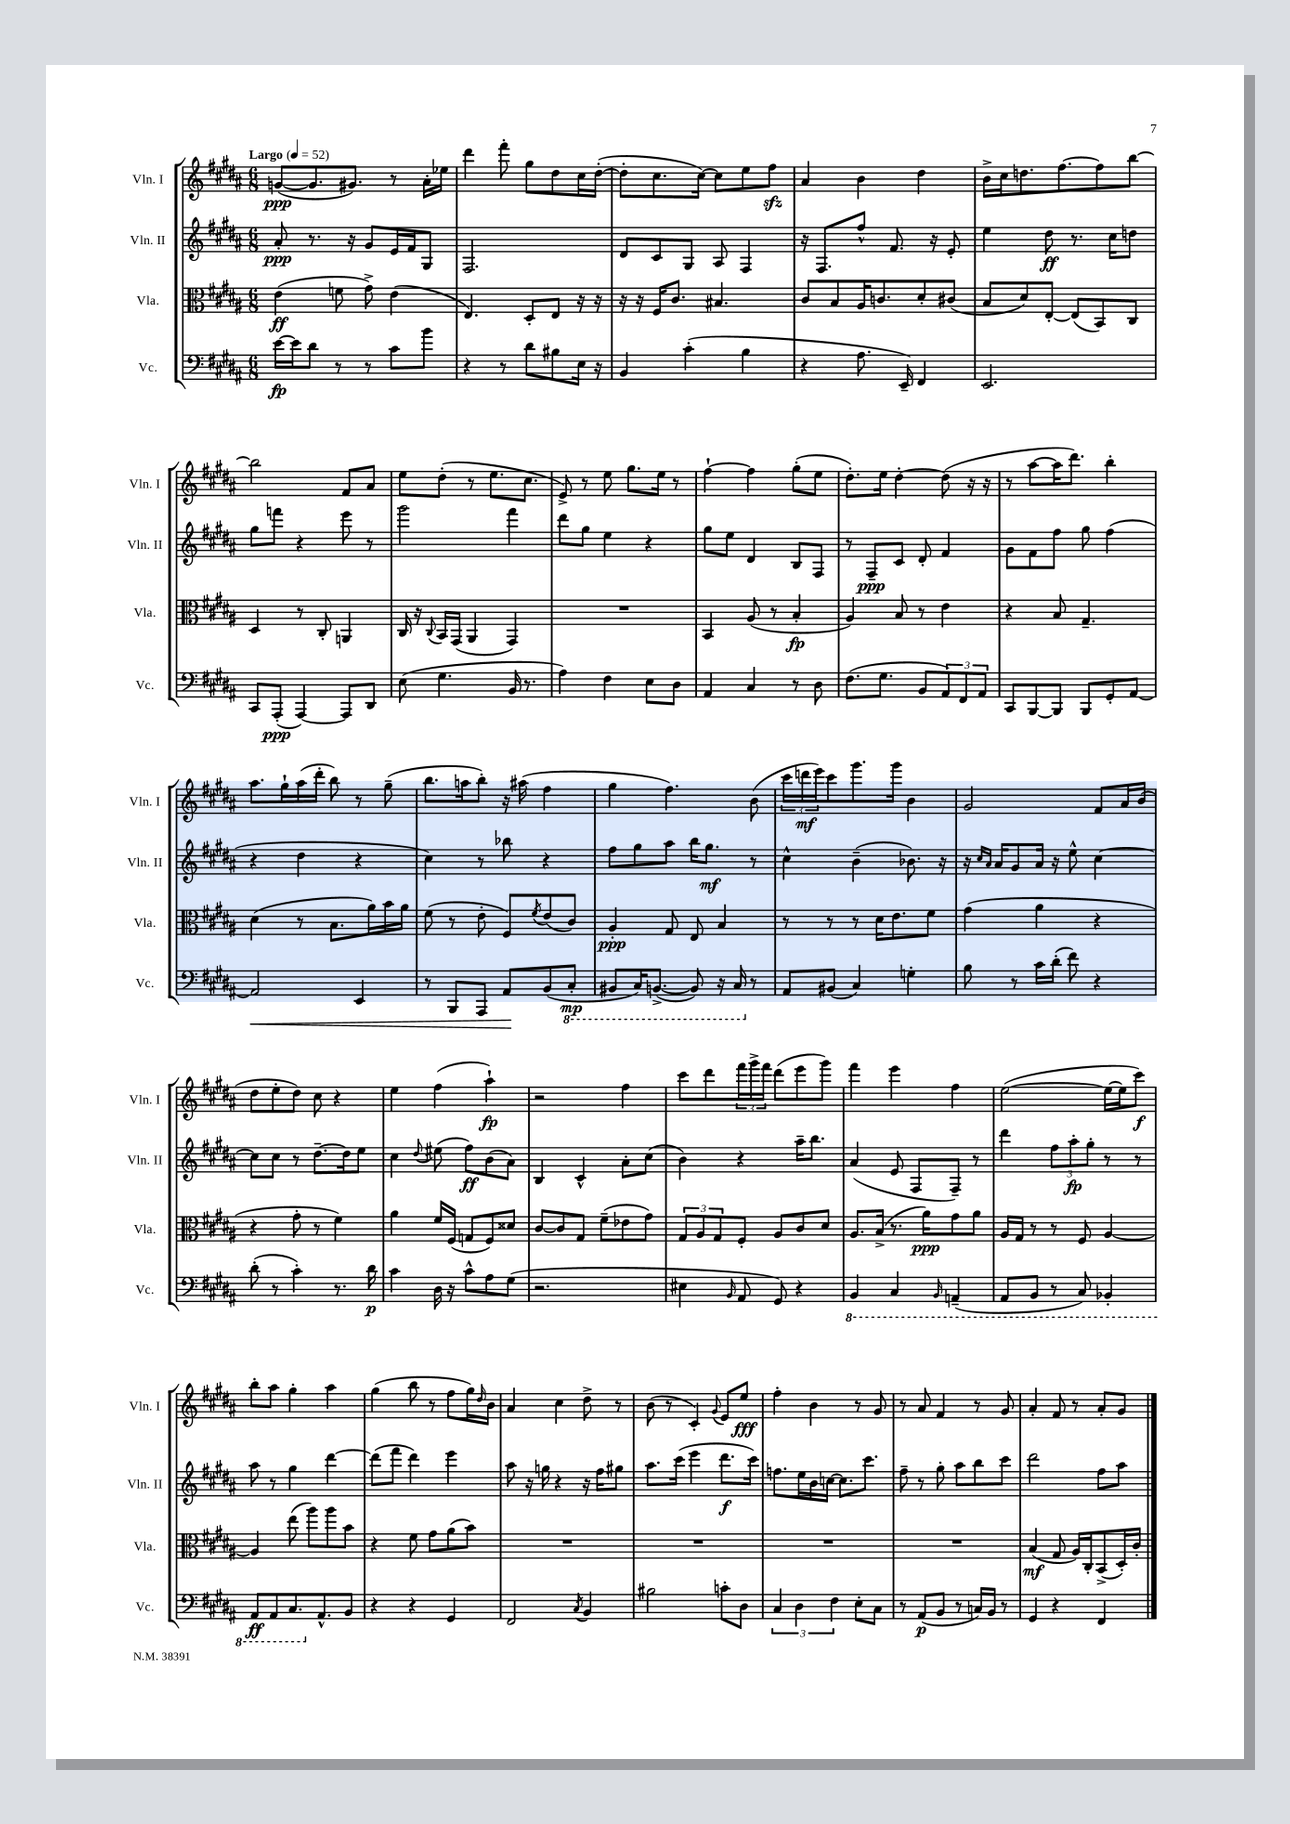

**kern	**kern	**kern	**kern
*staff4	*staff3	*staff2	*staff1
*clefF4	*clefC3	*clefG2	*clefG2
*k[f#c#g#d#a#]	*k[f#c#g#d#a#]	*k[f#c#g#d#a#]	*k[f#c#g#d#a#]
*M6/8	*M6/8	*M6/8	*M6/8
*MM52	*MM52	*MM52	*MM52
[16e	(4e	8a#'	([8g
16e]	.	.	.
8d#	.	8.r	8.g]
8r	8f	.	.
.	.	16r	8.g#)
8r	8g#^)	8g#	.
8c#	(4e	16e	8r
.	.	16f#	.
8b	.	8G#	16a#'
.	.	.	16ee-
=	=	=	=
4r	4.E)	2.F#	4ddd#
8r	.	.	8fff#'
8d#	8D#'	.	8gg#
8B#	8E	.	8dd#
16E	16r	.	16cc#
16r	16r	.	([16dd#'
=	=	=	=
4BB	16r	8d#	8dd#']
.	16r	.	.
.	16F#	8c#	8.cc#
.	8.c#	.	.
(4c#'	.	8G#	.
.	.	.	[16cc#)
.	4.B#	8A#	8cc#]
4B	.	4F#	8ee
.	.	.	8ff#
=	=	=	=
4r	8c#	16r	4a#
.	.	8.F#	.
.	8B	.	.
8.A#	16A#	8ff#^^	4b
.	8.c	.	.
.	.	8.f#	.
16EE~)	.	.	.
4FF#	8d#'	.	4dd#
.	.	16r	.
.	(8c#	8e'	.
=	=	=	=
2.EE	8B	4ee	16b^
.	.	.	16cc#
.	8d#)	.	8.dd
.	[8E'	8dd#	.
.	.	.	[8.ff#
.	(8E]	8.r	.
.	8BB)	.	8ff#]
.	.	16cc#	.
.	8C#	8dd	[8bb
=	=	=	=
8CC#	4D#	8gg#	2bb]
(8AAA#'	.	8fff	.
[4AAA#)	8r	4r	.
.	8C#'	.	.
8AAA#]	4AA	8eee	8f#
8DD#	.	8r	8a#
=	=	=	=
(8E	16C#	2ggg#	8ee
.	16r	.	.
.	8qqC#	.	.
4.G#	16BB	.	(8dd#'
.	(16GG#	.	.
.	4AA#	.	8r
.	.	.	8.ee
16BB	4GG#)	4fff#	.
8.r	.	.	8.cc#
=	=	=	=
4A#)	2.r	8ddd#	8e^)
.	.	8gg#	8r
4F#	.	4ee	8ee
.	.	.	8.gg#
8E	.	4r	.
.	.	.	16ee
8D#	.	.	8r
=	=	=	=
4AA#	4BB	8gg#	[4ff#`
.	.	8ee	.
4C#	(8A#	4d#	4ff#]
.	8r	.	.
8r	4B'	8B	(8gg#'
8D#	.	8F#	8ee
=	=	=	=
(8.F#	4A#)	8r	8.dd#')
.	.	8F#~	.
8.G#	.	.	16ee
.	8B	8c#	[4dd#'
8BB	8r	8d#'	.
12AA#)	4e	4f#	(8dd#]
12FF#	.	.	.
.	.	.	16r
12AA#	.	.	.
.	.	.	16r
=	=	=	=
8CC#	4r	8g#	8r
[8BBB	.	8f#	[8aa#
8BBB]	8B	8ff#	16aa#]
.	.	.	8.ddd#)
8BBB	4.G#~	8gg#	.
8GG#'	.	(4ff#	4bb'
[8AA#	.	.	.
=	=	=	=
2AA#]	(4d#	4r	8.aa#
.	.	.	16gg#`
.	8r	4dd#	(16aa#
.	.	.	16ddd#'
.	8.B	.	8bb)
4EE	.	4r	8r
.	16a#)	.	.
.	16b	.	(8gg#~
.	16a#	.	.
=	=	=	=
8r	(8f#	4cc#)	8.bb
8BBB	8r	.	.
.	.	.	16aa
8AAA#	8e'	8r	8bb')
8AA#	8F#)	8bb-	16r
.	.	.	(16aa#
.	8qf#	.	.
(8BB	(8e	4r	4ff#
8CC#'	8c#)	.	.
=	=	=	=
8BBB#	4A#'	8ff#	4gg#
16CC#)	.	8gg#	.
([8.BBB^	.	.	.
.	8G#	8aa#	4.ff#)
8BBB])	8E	16bb	.
.	.	8.gg#	.
16r	4B	.	.
16CC#	.	.	.
8r	.	8r	(8b
=	=	=	=
8AA#	8r	4cc#^^	24ccc#
.	.	.	24ddd
.	.	.	24eee)
(8BB#	8r	.	8ccc#
4C#)	8r	(4b~	8.ggg#
.	16d#	.	.
.	8.e	.	16ggg#
4G'	.	8.b-)	4b
.	8f#	.	.
.	.	16r	.
=	=	=	=
8B	(4g#	16r	2g#
.	.	16qqcc#	.
.	.	16qqa#	.
.	.	16a#	.
8r	.	8g#	.
16c#	4a#	16a#	.
(16d#'	.	16r	.
8f#)	.	8ee^^	.
4r	4r	[4cc#	8f#
.	.	.	16a#
.	.	.	(16b
=	=	=	=
(8d#'	4r	8cc#]	8dd#
8r	.	8cc#	8ee'
4c#')	8g#'	8r	8dd#)
.	8r	[8.dd#~	8cc#
8.r	4f#)	.	4r
.	.	16dd#]	.
.	.	8ee	.
16d#	.	.	.
=	=	=	=
4c#	4a#	4cc#	4ee
.	.	8qqdd#	.
16D#	16f#	(8ee#	(4ff#
16r	(16F#	.	.
8c#^^	8G	8ff#)	.
8A#	8F#)	(8b	4aa#`)
(8G#	8d##	8a#)	.
=	=	=	=
2.r	[8c#	4B	2r
.	8c#]	.	.
.	8G#	4c#^^	.
.	(8f#~	.	.
.	8e-	8a#'	4ff#
.	8g#)	(8cc#	.
=	=	=	=
4E#	12G#	4b)	8ccc#
.	12A#	.	.
.	.	.	8ddd#
.	12G#	.	.
16qqBB	.	.	.
8AA#	8F#'	4r	24fff#
.	.	.	24ggg#^
.	.	.	24fff#
8GG#)	8A#	.	(8ddd#
4r	8c#	16aa#~	8eee
.	.	8.bb	.
.	8d#	.	8ggg#)
=	=	=	=
4BBB	8.A#	(4a#	4fff#
.	(16B^	.	.
4CC#	8.r	8e	4eee
.	.	8F#	.
.	16a#)	.	.
16qqBBB	.	.	.
(4AAA~	8g#	8F#~)	4ff#
.	8a#	8r	.
=	=	=	=
8AAA#	16A#	4ddd#	([2ee
.	16G#	.	.
8BBB	8r	.	.
8r	8r	12ff#	.
.	.	12aa#'	.
8CC#)	8F#	.	.
.	.	12gg#'	.
4BBB-'	[4A#	8r	16ee_
.	.	.	16ee]
.	.	8r	8ccc#)
=	=	=	=
8AAA#	4A#]	8aa#	8bb'
8AAA#	.	8r	8aa#
8.CC#	(8ee	4gg#	4gg#'
.	8aa#)	.	.
8.AA#^^	.	.	.
.	8aa#	[4ddd#	4aa#
8BB	8b	.	.
=	=	=	=
4r	4r	(8ddd#]	(4gg#
.	.	8fff#	.
4r	8f#	4ddd#)	8bb
.	8g#	.	8r
4GG#	(8a#	4eee	8ff#
.	8b)	.	16gg#)
.	.	.	16qqdd#
.	.	.	16b
=	=	=	=
2FF#	2.r	8aa#	4a#
.	.	16r	.
.	.	16gg	.
.	.	4r	4cc#
8qC#	.	.	.
4BB	.	16r	8dd#^
.	.	16ff#	.
.	.	8gg#	8r
=	=	=	=
2B#	2.r	8.aa#	(8b
.	.	.	8r
.	.	(16ccc#	.
.	.	4eee	4c#')
.	.	.	8qqg#
8c'	.	8.ddd#	8e
8D#	.	.	8ee
.	.	16ccc#)	.
=	=	=	=
6C#	2.r	8.ff	4ff#'
6D#	.	.	.
.	.	16ee	.
.	.	16b	4b
.	.	[16cc	.
6F#	.	.	.
.	.	8.cc]	.
8E'	.	.	8r
.	.	8.ccc#	.
8C#	.	.	8g#
=	=	=	=
8r	2.r	8ff#~	8r
(8AA#	.	8r	8a#
8BB	.	8gg#'	4f#
8r	.	8aa#	.
16C)	.	8bb	8r
16BB	.	.	.
8r	.	8ccc#	8g#
=	=	=	=
4GG#	(4B	2ddd#	4a#'
4r	8G#	.	8f#
.	16A#)	.	8r
.	16C#'	.	.
4FF#	(8BB^	8ff#	8a#'
.	16D#')	8aa#	8g#
.	16c#'	.	.
==	==	==	==
*-	*-	*-	*-
